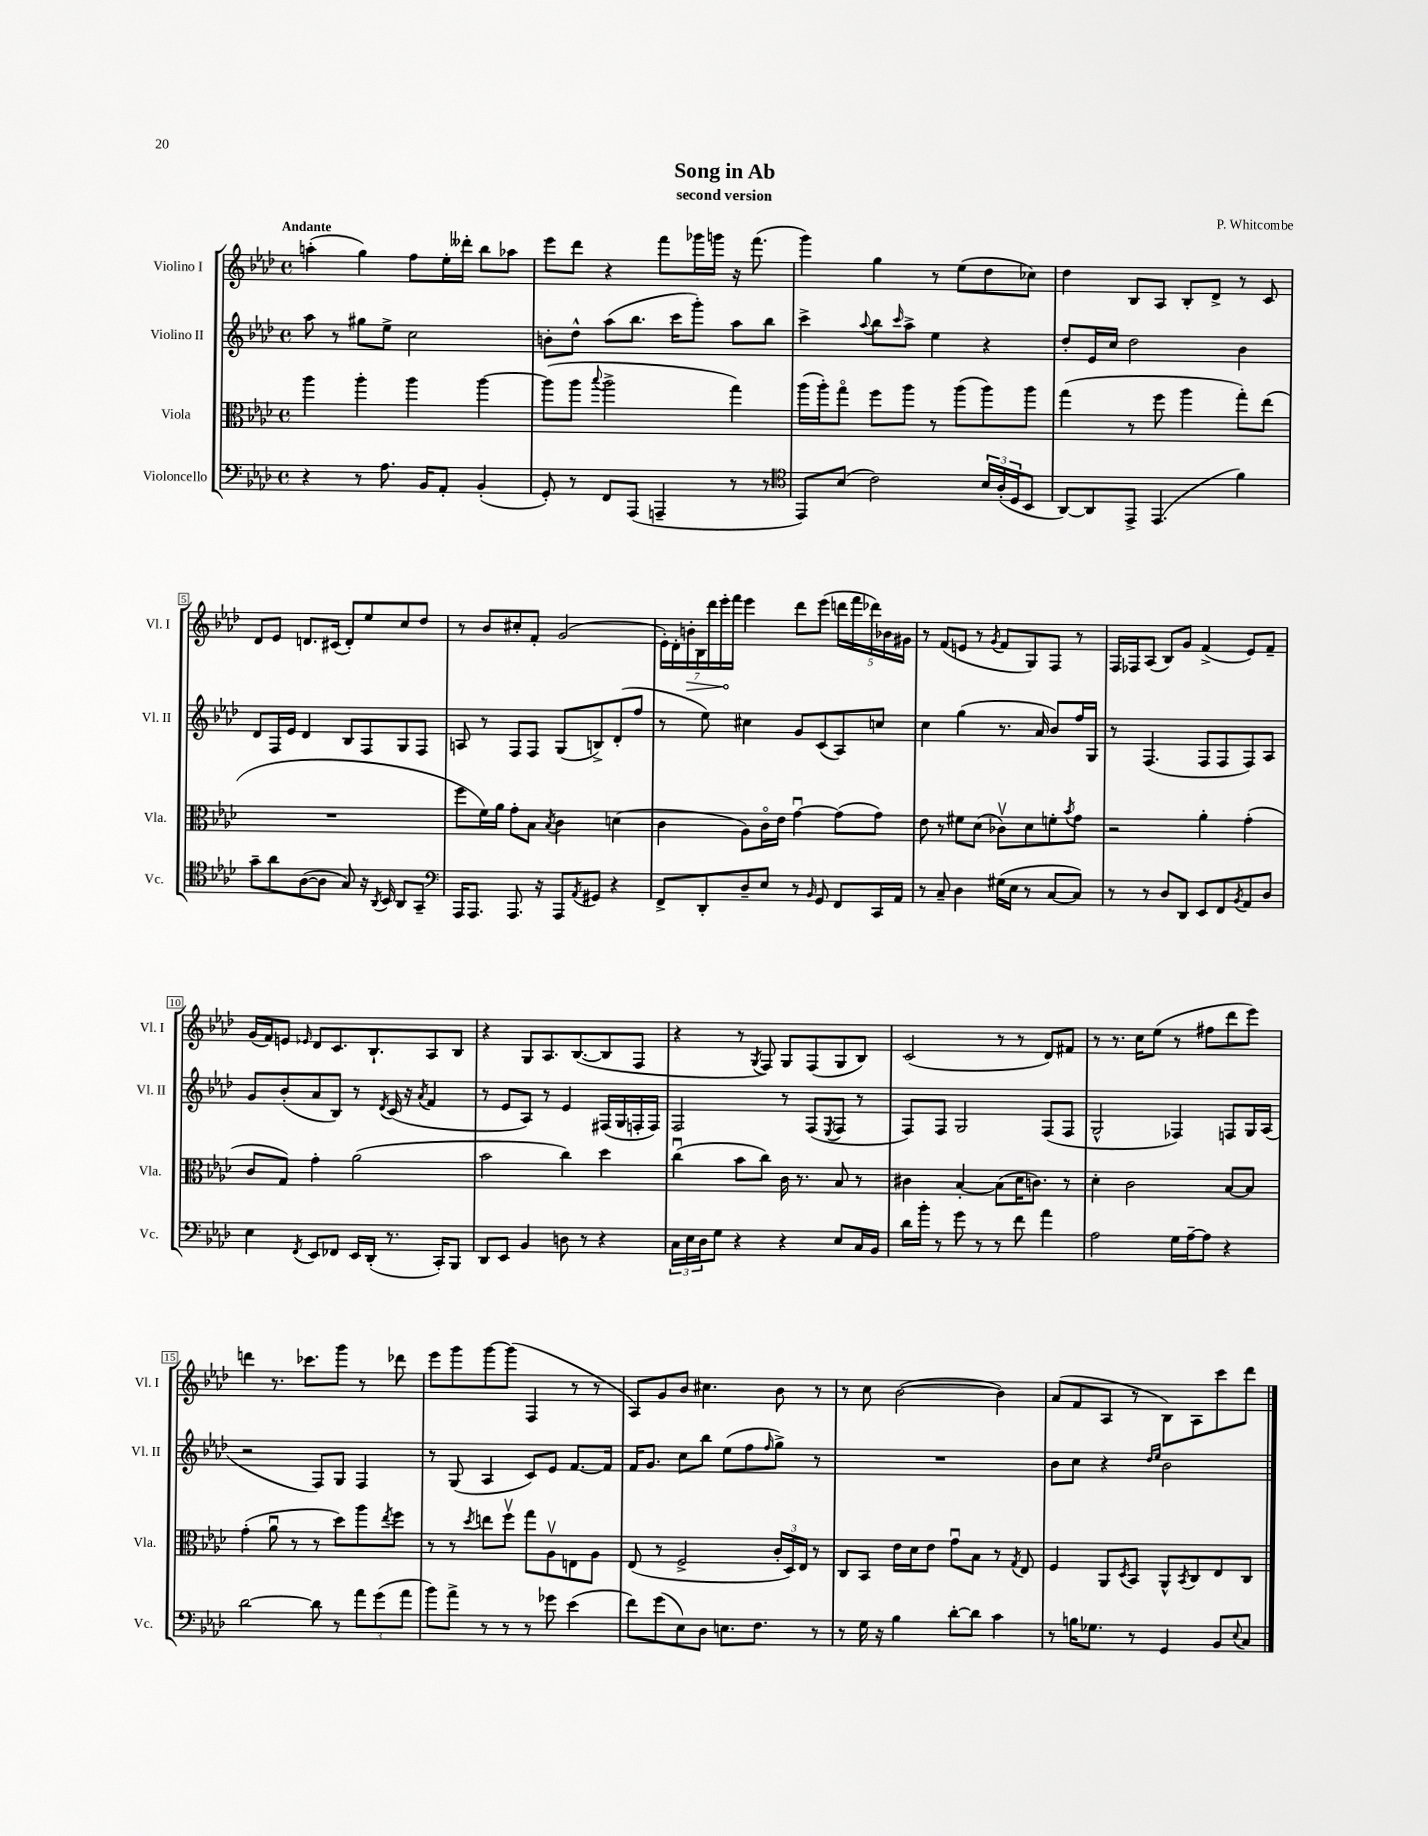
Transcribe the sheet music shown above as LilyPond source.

\header { title = "Song in Ab" composer = "P. Whitcombe" subtitle = "second version" }
<<
\new StaffGroup <<
\new Staff = "s0" \with { instrumentName = "Violino I" shortInstrumentName = "Vl. I" } {
    \clef treble \key aes \major \defaultTimeSignature \time 4/4 \tempo "Andante"
    a''4-.( g''4) f''8 ees''16-. deses'''16-. bes''8 aes''8 |
    ees'''8 des'''8 r4 f'''8 ges'''16 g'''16 r16 f'''8.( |
    g'''4) g''4 r8 ees''8( des''8 ces''8) |
    des''4 bes8 aes8 bes8-. des'8-> r8 c'8 |
    des'8 ees'8 d'8. cis'16( d'8-.) ees''8 c''8 des''8 |
    r8 bes'8 cis''8-. f'8-. g'2( |
    \tuplet 7/4 { ees'16-.) des'16-. \once \override Hairpin.circled-tip = ##t b'16-.\> bes16 des'''16 ees'''16-.\! f'''16 } ees'''4 des'''8 ees'''8( \tuplet 5/4 { d'''16 f'''16 des'''16) bes'16 gis'16 } |
    r8 f'8( e'8 r8 \acciaccatura { g'8 } f'8 g8) f8 r8 |
    f16 fes16 aes8( bes8) g'8 f'4->( ees'8) f'8-- |
    g'16( f'16) e'8 \grace { ees'16 } des'8 c'8. bes8.-! aes8 bes8 |
    r4 g8 aes8. bes8.~( bes8 f8 |
    r4 r8 \acciaccatura { g8 } f8) g8 f8( g8 bes8) |
    c'2( r8 r8 des'8) fis'8 |
    r8 r8. c''16 ees''8( r8 fis''8 des'''8 ees'''8) |
    d'''4 r8. ces'''8. g'''8 r8 des'''8 |
    ees'''8 g'''8 g'''8~ g'''8( f4 r8 r8 |
    aes8) g'8 bes'8 cis''4. bes'8 r8 |
    r8 c''8 bes'2~( bes'4) |
    aes'8( f'8 aes8 r8 bes8) aes8 c'''8 des'''8 \bar "|." |
}
\new Staff = "s1" \with { instrumentName = "Violino II" shortInstrumentName = "Vl. II" } {
    \clef treble \key aes \major \defaultTimeSignature \time 4/4
    aes''8 r8 gis''8 ees''8-> c''2 |
    b'8-. des''8-^ aes''8( bes''8. c'''16 g'''8-.) aes''8 bes''8 |
    c'''4-> \appoggiatura { aes''8 } bes''8 \grace { c'''16 } aes''8-> ees''4 r4 |
    des''8-. ees'16 c''16 des''2 bes'4 |
    des'8 f16 ees'16 des'4 bes8 f8 g8 f8 |
    a8 r8 f8 f8 g8( b8->) des'8-.( f''8 |
    r8 ees''8) cis''4 g'8 c'8( aes8) c''8 |
    c''4 g''4( r8. aes'16 bes'8) f''16 g16 |
    r8 f4.( f8 f8 f8) aes8 |
    g'8 bes'8-.( aes'8 bes8) r8 \acciaccatura { des'8 } c'16( r16 \acciaccatura { aes'8 } f'4 |
    r8 ees'8 aes8) r8 ees'4 fis16( g16 f16-. f16) |
    f2 r8 f8( \acciaccatura { ees8 } f8 r8 |
    f8) f8 g2 f8( f8 |
    g2-^ fes4) f8 g16 aes16( |
    r2 f8) g8 f4 |
    r8 g8( aes4 c'8) ees'8 f'8.~ f'16 |
    f'16 g'8. c''8 bes''8 ees''8( f''8 \grace { f''16 } g''8->) r8 |
    R1 |
    bes'8 c''8 r4 \grace { des''16 ees''16 } bes'2 \bar "|." |
}
\new Staff = "s2" \with { instrumentName = "Viola" shortInstrumentName = "Vla." } {
    \clef alto \key aes \major \defaultTimeSignature \time 4/4
    aes''4 aes''4-. aes''4 aes''4~ |
    aes''8( aes''8 \appoggiatura { bes''8 } aes''2-> g''4) |
    aes''16( aes''16-.) g''8\flageolet f''8 aes''8 r8 aes''8( aes''8) aes''8 |
    g''4( r8 f''8 aes''4 g''8-.) ees''8( |
    R1 |
    f''8 f'16) aes'16 g'8-. bes8 \acciaccatura { bes8 } c'4 d'4( |
    c'4 aes8) c'16\flageolet ees'16 g'4~\downbow g'8( g'8) |
    ees'8 r8 fis'8 des'8( ces'8\upbow) des'8 f'8-. \acciaccatura { bes'8 } g'8 |
    r2 aes'4-. g'4-.( |
    c'8 g8) g'4-. aes'2( |
    bes'2 c''4) des''4 |
    c''4\downbow( bes'8 c''8) c'16 r8. bes8 r8 |
    cis'4 bes4~-. bes8( des'16 c'8.) r8 |
    des'4-. c'2 bes8~ bes8 |
    g'4-.( aes'8\downbow r8 r8 des''8) aes''8 \acciaccatura { ees''8 } f''8 |
    r8 r8 \acciaccatura { des''8 } e''8 f''8\upbow g''8 aes8\upbow e8 aes8 |
    ees8( r8 f2-> \tuplet 3/2 { c'16-. des16) ees16 } r8 |
    c8 bes,8 ees'16 des'16 ees'8 g'8\downbow bes8 r8 \acciaccatura { g8 } ees8 |
    f4 aes,8 \acciaccatura { des8 } bes,8 aes,8-^ \acciaccatura { bes,8 } c8 ees8 c8 \bar "|." |
}
\new Staff = "s3" \with { instrumentName = "Violoncello" shortInstrumentName = "Vc." } {
    \clef bass \key aes \major \defaultTimeSignature \time 4/4
    r4 r8 aes8. bes,16 aes,8-. bes,4-.( |
    g,8-.) r8 f,8 aes,,8( a,,4-- r8 r8 |
    \clef tenor ees,8) bes8( c'2) \tuplet 3/2 { bes16 aes16-.( des16 } bes,8 |
    aes,8~) aes,8 ees,8-> ees,4.( f'4) |
    g'8-- aes'8 aes8~( aes8 g8) r16 \acciaccatura { aes,8 } bes,16 aes,8 g,8-- |
    \clef bass aes,,16 aes,,8. aes,,8. r16 aes,,8 \acciaccatura { aes,8 } gis,8 r4 |
    f,8-> des,8-. des8-- ees8 r8 \grace { bes,16 } g,8 f,8 c,16 aes,16 |
    r8 c8-- des4 gis16( ees16 r8 c8~ c8) |
    r8 r8 des8 des,8 ees,8 f,8 \acciaccatura { bes,8 } aes,8 des8 |
    ees4 \acciaccatura { f,8 } ees,8 fes,8 ees,16 des,16-.( r8. c,16-.) bes,,8 |
    des,8 ees,8 bes,4 d8 r8 r4 |
    \tuplet 3/2 { c16 ees16 des16 } g8 r4 r4 ees8 c16 bes,16 |
    des'16 bes'16-. r8 g'8 r8 r8 f'8 aes'4 |
    aes2 g16 aes16~-- aes8 r4 |
    des'2~ des'8 r8 \tuplet 3/2 { aes'8 g'8( aes'8 } |
    bes'8) aes'8-> r8 r8 r8 ges'8 ees'4( |
    f'8) g'8( ees8) des8 e8. f8. r8 |
    r8 g16 r16 bes4 des'8~-. des'8 c'4 |
    r8 b16 ges8. r8 g,4 bes,8 \appoggiatura { ees8 } c8 \bar "|." |
}
>>
>>
\layout { \context { \Score \override BarNumber.stencil = #(make-stencil-boxer 0.1 0.3 ly:text-interface::print) } }
